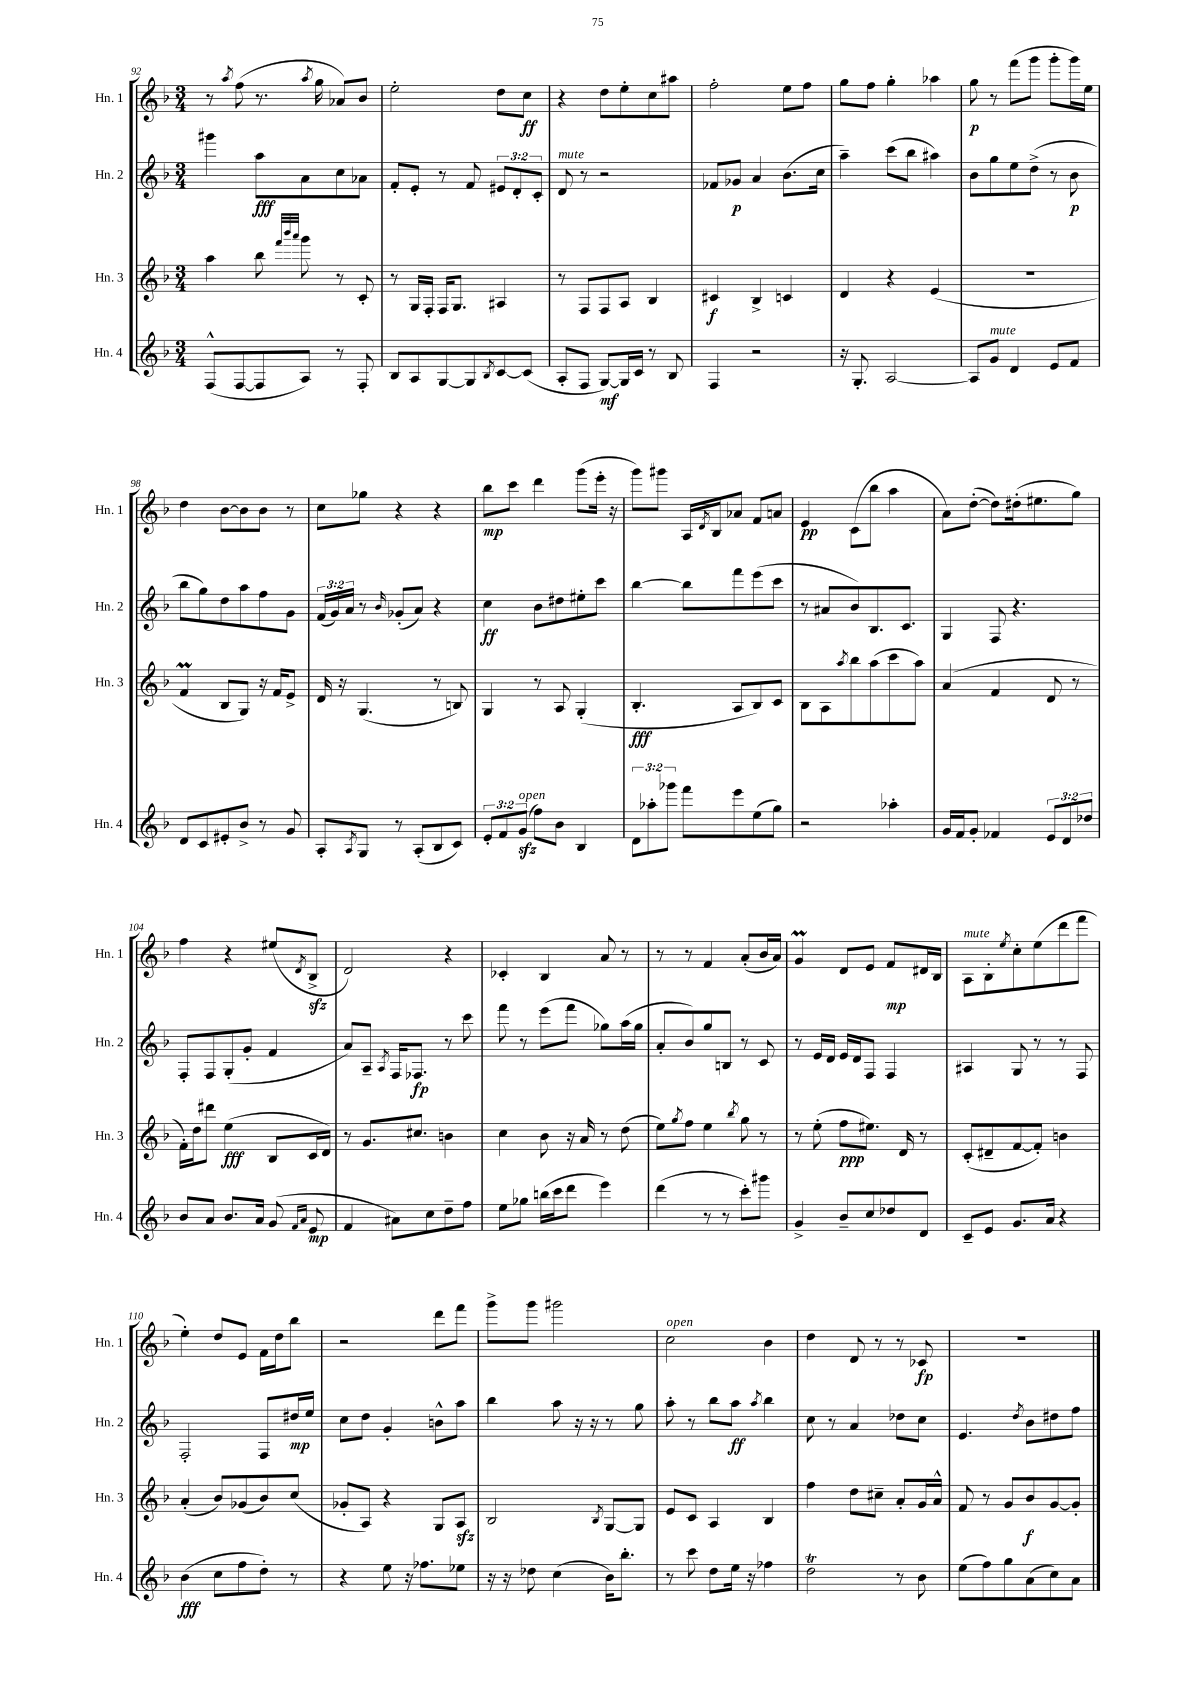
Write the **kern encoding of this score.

**kern	**kern	**kern	**kern
*staff4	*staff3	*staff2	*staff1
*clefG2	*clefG2	*clefG2	*clefG2
*k[b-]	*k[b-]	*k[b-]	*k[b-]
*M3/4	*M3/4	*M3/4	*M3/4
(8F^^	4aa	4ggg#	8r
.	.	.	8qaa
[8F	.	.	(8ff
8F]	8bb-	8aa	8.r
.	32qqfff	.	.
.	32qqbbb-	.	.
.	32qqaaa	.	.
8A)	8ggg	8a	.
.	.	.	8qaa
.	.	.	16gg
8r	8r	8cc	8a-)
8F'	8c'	8a-	8b-
=	=	=	=
8B-	8r	8f'	2ee'
8A	16G	8e'	.
.	16F'	.	.
[8G	16F	8r	.
.	8.G	.	.
8G]	.	8f	.
8qB-	.	.	.
[8c	4A#	12e#	8dd
.	.	12d'	.
(8c]	.	.	8cc
.	.	12c'	.
=	=	=	=
8A'	8r	8d	4r
8F	8F	8r	.
[8G)	8F	2r	8dd
16G]	8A	.	8ee'
16c	.	.	.
8r	4B-	.	8cc
8B-	.	.	8aa#
=	=	=	=
4F	4c#	8f-	2ff'
.	.	8g-	.
2r	4B-^	4a	.
.	4c	(8.b-	8ee
.	.	.	8ff
.	.	16cc	.
=	=	=	=
16r	4d	4aa~)	8gg
8.G'	.	.	.
.	.	.	8ff
[2A	4r	(8ccc	4gg'
.	.	8bb-	.
.	(4e	4aa#)	4aa-
=	=	=	=
8A]	2.r	8b-	8gg
8g	.	8gg	8r
4d	.	8ee	(8fff
.	.	(8dd^	8ggg
8e	.	8r	8ggg'
8f	.	8b-	16ggg)
.	.	.	16ee
=	=	=	=
8d	4f	8bb-	4dd
8c	.	8gg)	.
8e#'	8B-	8dd	[8b-
8b-^	8G)	8aa	8b-]
8r	16r	8ff	8b-
.	16f	.	.
8g	8e^	8g	8r
=	=	=	=
8A'	16d	(24f	8cc
.	.	24g)	.
.	16r	.	.
.	.	24a	.
8qA	.	.	.
8G	(4.G	8r	8gg-
.	.	16qqb-	.
8r	.	(8g-'	4r
(8A'	.	8a)	.
8B-	8r	4r	4r
8c)	8B)	.	.
=	=	=	=
12e'	4G	4cc	8bb-
12f	.	.	.
.	.	.	8ccc
(12g	.	.	.
8ff)	8r	8b-	4ddd
8b-	8A	8dd#	.
4B-	(4G'	8ee#'	(8ggg
.	.	8ccc	16eee'
.	.	.	16r
=	=	=	=
12d	4.B-'	[4bb-	8ggg)
12aa-'	.	.	.
.	.	.	8ggg#
12ggg-	.	.	.
8fff	.	8bb-]	16A
.	.	.	8qd
.	.	.	16B-
8eee	8A	8fff	8a-
(8ee	8B-)	(8eee	8f
8gg)	8c	8ccc	8a
=	=	=	=
2r	8B-	8r	4e
.	8A	8a#	.
.	8qaa	.	.
.	8bb-	8b-)	(8c
.	(8aa	8.B-	8bb-
4aa-'	8ccc	.	4aa
.	.	8.c	.
.	8aa)	.	.
=	=	=	=
16g	(4a	4G	8a)
16f	.	.	.
8g'	.	.	([8dd'
4f-	4f	8F	8dd])
.	.	4.r	(16dd#'
.	.	.	8.ee#
12e	8d	.	.
12d	.	.	.
.	8r	.	8gg)
12dd-	.	.	.
=	=	=	=
8b-	16f')	8F'	4ff
.	16dd	.	.
8a	8ddd#	8F	.
8.b-	(4ee	(8G'	4r
.	.	8g'	.
16a	.	.	.
(8g	8B-	4f	(8ee#
16qqf	.	.	.
16qqa	.	.	8qd
8e	16c	.	8B-^
.	16d)	.	.
=	=	=	=
4f	8r	8a)	2d)
.	8.g	8A~	.
.	.	8qA	.
8a#)	.	16F	.
.	8.cc#	8.F-	.
8cc	.	.	.
8dd~	4b	8r	4r
8ff	.	8ccc	.
=	=	=	=
8ee	4cc	8fff	4c-'
8gg-	.	8r	.
(16bb	8b-	(8eee	4B-
16ccc	.	.	.
8ddd	16r	8fff	.
.	16a	.	.
4eee)	8r	8gg-)	8a
.	(8dd	(16aa	8r
.	.	16gg-	.
=	=	=	=
(4ddd	8ee)	8a'	8r
.	8qgg	.	.
.	8ff	8b-)	8r
8r	4ee	8gg	4f
8r	.	8B	.
.	8qbb-	.	.
8ccc')	8gg	8r	(8a'
8ggg#	8r	8c	16b-
.	.	.	16a)
=	=	=	=
4g^	8r	8r	4g
.	(8ee'	16e	.
.	.	16d	.
8b-~	8ff	16e	8d
.	.	16d	.
8cc	8.ee#)	8F	8e
8dd-	.	4F	8f
.	16d	.	.
8d	8r	.	16d#
.	.	.	16B-
=	=	=	=
8c~	(8c'	4A#	8A
8e	8d#~	.	8B-'
.	.	.	8qee
8.g	[8f	8G	8cc'
.	8f'])	8r	(8ee
16a	.	.	.
4r	4b	8r	8ddd
.	.	8F	8fff
=	=	=	=
(4b-	(4a'	2F'	4ee')
8cc	8b-)	.	8dd
8ff	(8g-	.	8e
8dd')	8b-)	8F	16f
.	.	.	16dd
8r	(8cc	16dd#	8bb-
.	.	16ee	.
=	=	=	=
4r	8g-'	8cc	2r
.	8A)	8dd	.
8ee	4r	4g'	.
16r	.	.	.
8.ff-	.	.	.
.	8G	8b^^	8ddd
8ee-	8A	8aa	8fff
=	=	=	=
16r	2B-	4bb-	8ggg^
16r	.	.	.
8dd-	.	.	8ggg
(4cc	.	8aa	2ggg#
.	.	16r	.
.	.	16r	.
.	8qB-	.	.
16b-)	[8G	8r	.
8.bb-'	.	.	.
.	8G]	8gg	.
=	=	=	=
8r	8e	8aa'	2cc
8ccc	8c	8r	.
8dd	4A	8bb-	.
16ee	.	8aa	.
16r	.	.	.
.	.	8qaa	.
4ff-	4B-	4bb-	4b-
=	=	=	=
2dd	4ff	8cc	4dd
.	.	8r	.
.	8dd	4a	8d
.	8cc#~	.	8r
8r	8a'	8dd-	8r
8b-	16g	8cc	8c-
.	16a^^	.	.
=	=	=	=
(8ee	8f	4.e	2.r
8ff)	8r	.	.
8gg	8g	.	.
.	.	8qdd	.
(8a	8b-	8b-	.
8cc)	[8g	8dd#	.
8a	8g']	8ff	.
==	==	==	==
*-	*-	*-	*-
